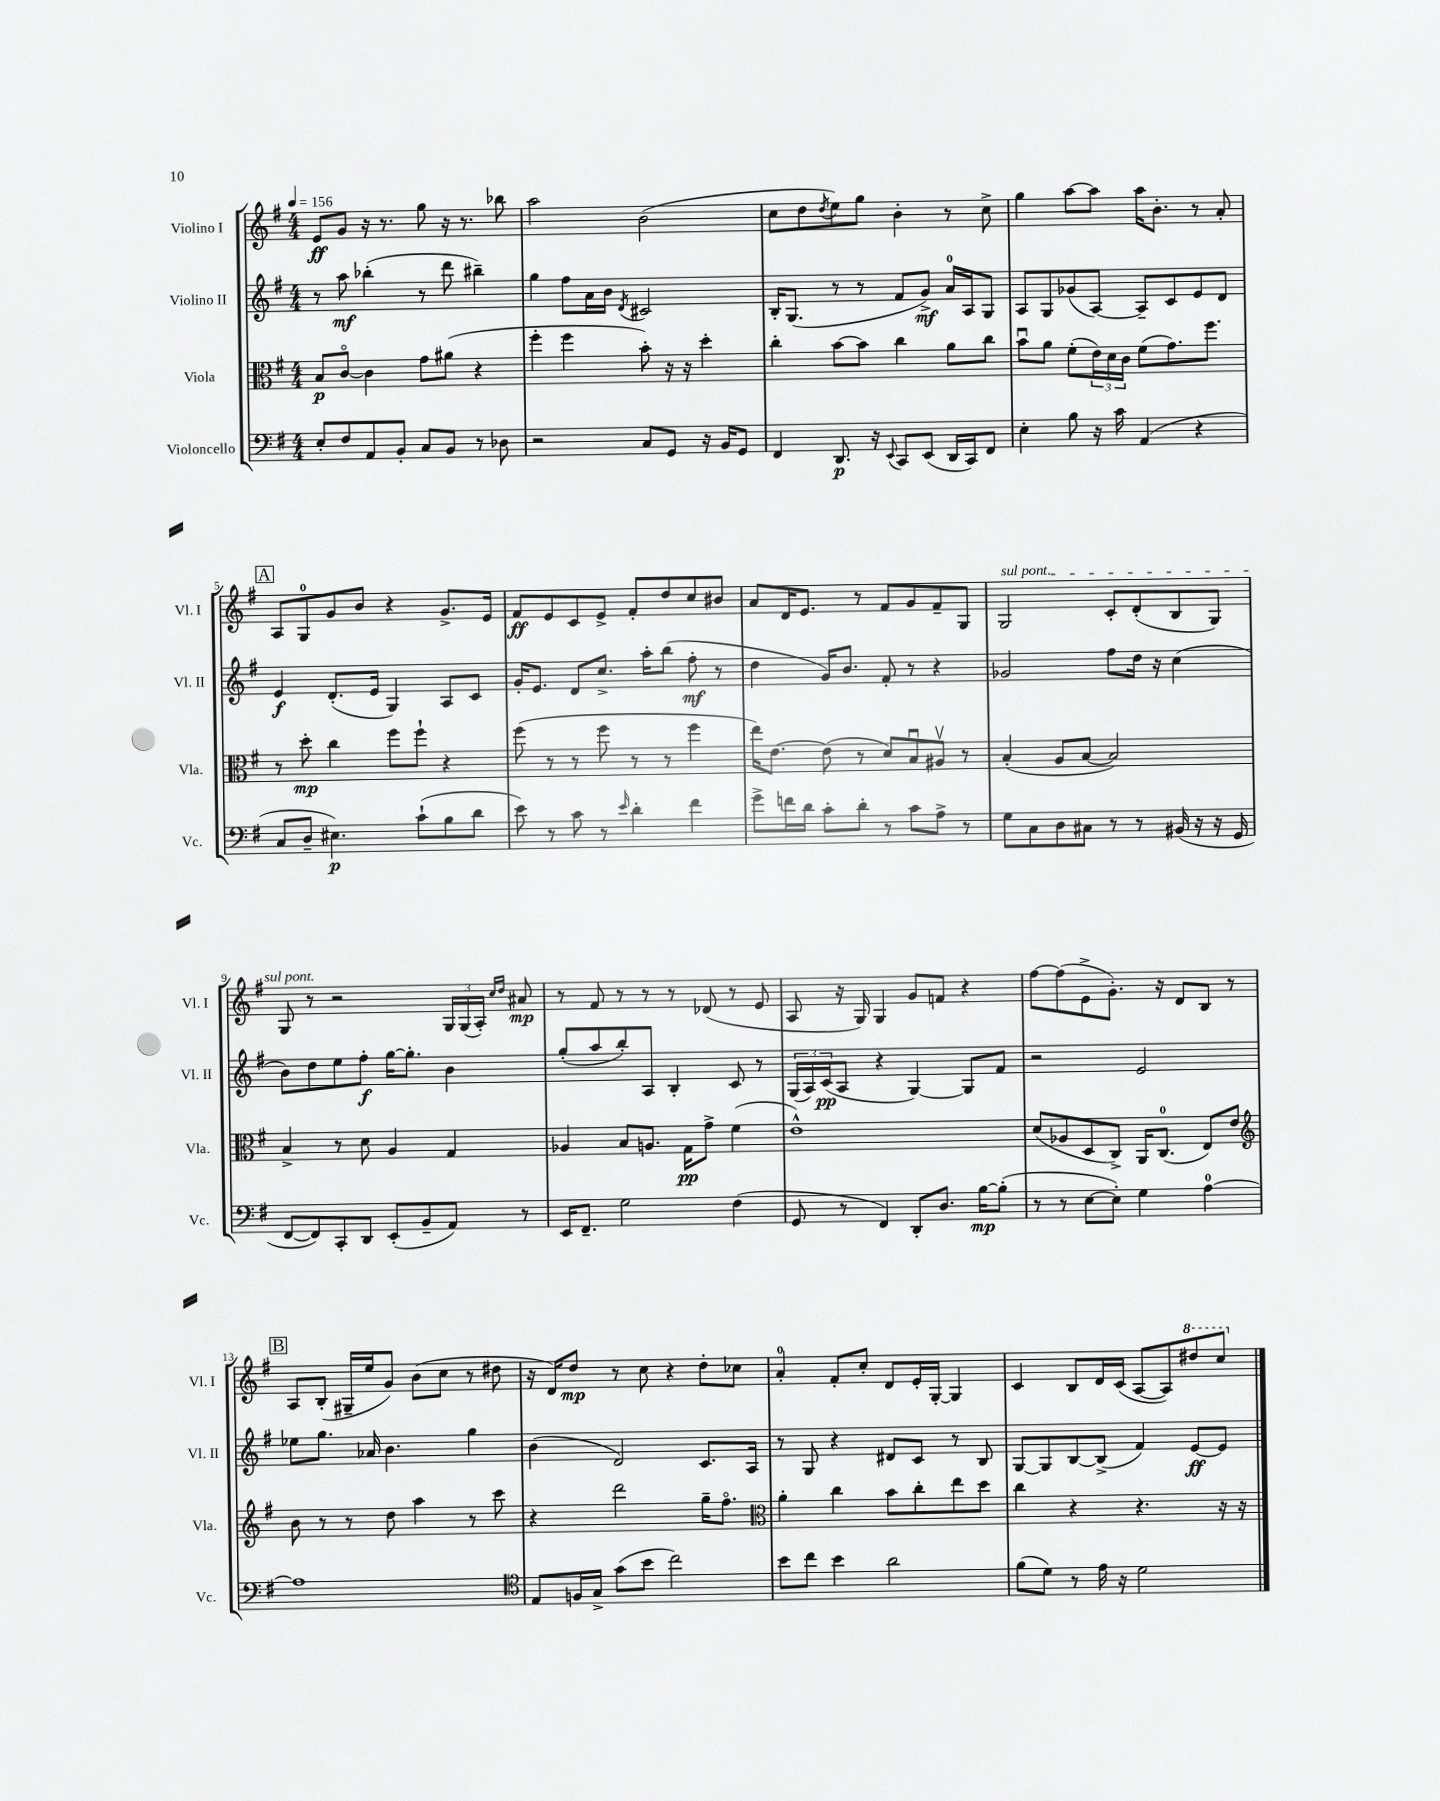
<<
\new StaffGroup <<
\new Staff = "s0" \with { instrumentName = "Violino I" shortInstrumentName = "Vl. I" } {
    \clef treble \key g \major \numericTimeSignature \time 4/4 \tempo 4 = 156
    e'8\ff g'8 r16 r8. g''8 r16 r8. bes''8 |
    a''2 b'2( |
    c''8 d''8 \acciaccatura { d''8 } e''8) g''8 b'4-. r8 c''8-> |
    g''4 a''8~ a''8 a''16 b'8.-. r8 a'8-. |
    \mark \markup { \box "A" } a8 g8-0 g'8 b'8 r4 g'8.-> e'16 |
    fis'8\ff e'8 c'8 e'8-> fis'8-. d''8 c''8 bis'8 |
    a'8 d'16 e'8. r8 fis'8 g'8 fis'8-- g8 |
    \once \override TextSpanner.bound-details.left.text = \markup { \italic "sul pont." } g2\startTextSpan c'8-. d'8-.( b8 g8) |
    g8\stopTextSpan r8 r2 \tuplet 3/2 { g16 g16( a16-.) } \grace { c''16 d''16 } ais'8\mp |
    r8 fis'8 r8 r8 r8 des'8( r8 e'8 |
    a8 r16 g16) g4 g'8 f'8 r4 |
    fis''8~ fis''8( e'8-> g'8.-.) r16 d'8 b8 r8 |
    \mark \markup { \box "B" } a8 b8-.( gis16-- e''16 g'8) b'8( c''8 r8 dis''8 |
    r16 d'16) d''8\mp r8 c''8 r4 d''8-. ces''8 |
    a'4-0-. fis'8-. c''8-. d'8 e'16-. g16~-. g4 |
    c'4 b8 d'16 c'16( a8~ a8) \ottava #1 dis'''8 c'''8 \ottava #0 \bar "|." |
}
\new Staff = "s1" \with { instrumentName = "Violino II" shortInstrumentName = "Vl. II" } {
    \clef treble \key g \major \numericTimeSignature \time 4/4
    r8 a''8\mf bes''4-.( r8 d'''8 bis''4--) |
    g''4 fis''8 a'16 b'16 \acciaccatura { d'8 } cis'2 |
    b16-. g8.( r8 r8 fis'8 g'8->\mf) a'16-0 a16 g8 |
    a8 g8 ges'8( a8~) a8-- c'8 e'8 d'8 |
    \mark \markup { \box "A" } e'4\f d'8.-.( e'16 g4) a8 c'8 |
    g'16-. e'8. d'8 c''8.-> a''16-. b''8( fis''8-.\mf r8 |
    d''4 g'16) b'8. fis'8-. r8 r4 |
    ges'2 fis''8 d''16 r16 c''4( |
    b'8) d''8 e''8 fis''8-.\f g''16~ g''8.-. b'4 |
    g''8-.( a''8 b''8-.) a8 b4-. c'8 r8 |
    \tuplet 3/2 { g16( a16) c'16\pp( } a8 r4 g4~) g8 fis'8 |
    r2 e'2 |
    \mark \markup { \box "B" } ees''8 g''8. aes'16 b'4. g''4 |
    b'4( d'2) c'8. a16 |
    r8 g8 r4 dis'8 c'8 r8 b8 |
    g8~ g8 b8~ b8->( fis'4) e'8~\ff e'8 \bar "|." |
}
\new Staff = "s2" \with { instrumentName = "Viola" shortInstrumentName = "Vla." } {
    \clef alto \key g \major \numericTimeSignature \time 4/4
    b8\p c'8~\flageolet c'4 g'8 ais'8( r4 |
    fis''4-. fis''4 b'8-.) r16 r16 d''4-. |
    c''4-. b'8~ b'8 c''4 a'8 c''8 |
    b'8\downbow a'8 fis'8-.( \tuplet 3/2 { e'16) d'16 c'16 } fis'8( g'8.) fis''8. |
    \mark \markup { \box "A" } r8 d''8-.\mp c''4 fis''8 fis''8-! r4 |
    fis''8( r8 r8 fis''8 r8 r8 fis''4 |
    e''16) e'8.~ e'8( r8 d'8) b8\downbow ais8\upbow r8 |
    b4-.( a8 b8~ b2) |
    b4-> r8 d'8 a4 g4 |
    aes4 b8 a8. g16\pp g'8-> fis'4( |
    e'1-^) |
    d'8( aes8 d8 c8->) a,16 c8.-0( e8) e'8 |
    \mark \markup { \box "B" } \clef treble b'8 r8 r8 d''8 a''4 r8 c'''8 |
    r4 d'''2 g''16-- fis''8.\flageolet |
    \clef alto a'4-. c''4 b'8 c''8-. e''8 d''8 |
    c''4 r4 r4. r16 r16 \bar "|." |
}
\new Staff = "s3" \with { instrumentName = "Violoncello" shortInstrumentName = "Vc." } {
    \clef bass \key g \major \numericTimeSignature \time 4/4
    e8-. fis8 a,8 b,8-. c8 b,8 r8 des8 |
    r2 c8 g,8 r16 b,16 g,8 |
    fis,4 d,8.\p r16 \appoggiatura { e,8 } c,8 e,8( d,16 c,16) fis,8 |
    e4-. b8 r16 c'16 a,4( r4 |
    \mark \markup { \box "A" } c8 d8-- eis4.\p) c'8-!( b8 d'8 |
    e'8) r8 c'8 r8 \grace { e'16 } d'4-. fis'4 |
    g'8-> f'16 d'16 c'8-. d'8-. r8 c'8 a8-> r8 |
    g8 c8 d8 cis8 r8 r8 bis,16( r16 r16 g,16 |
    fis,8~ fis,8) c,8-. d,8 e,8-.( b,8-- a,8) r8 |
    e,16 fis,8.-- g2 fis4( |
    g,8 r8 fis,4) d,8-. d8. b16~\mp b8-.( |
    r8 r8 e8~ e8-.) g4 a4-0~ |
    \mark \markup { \box "B" } a1 |
    \clef tenor e8 f16 g16-> g'8( b'8 c''2) |
    b'8 c''8 b'4 a'2 |
    fis'8( d'8) r8 e'16 r16 d'2 \bar "|." |
}
>>
>>
